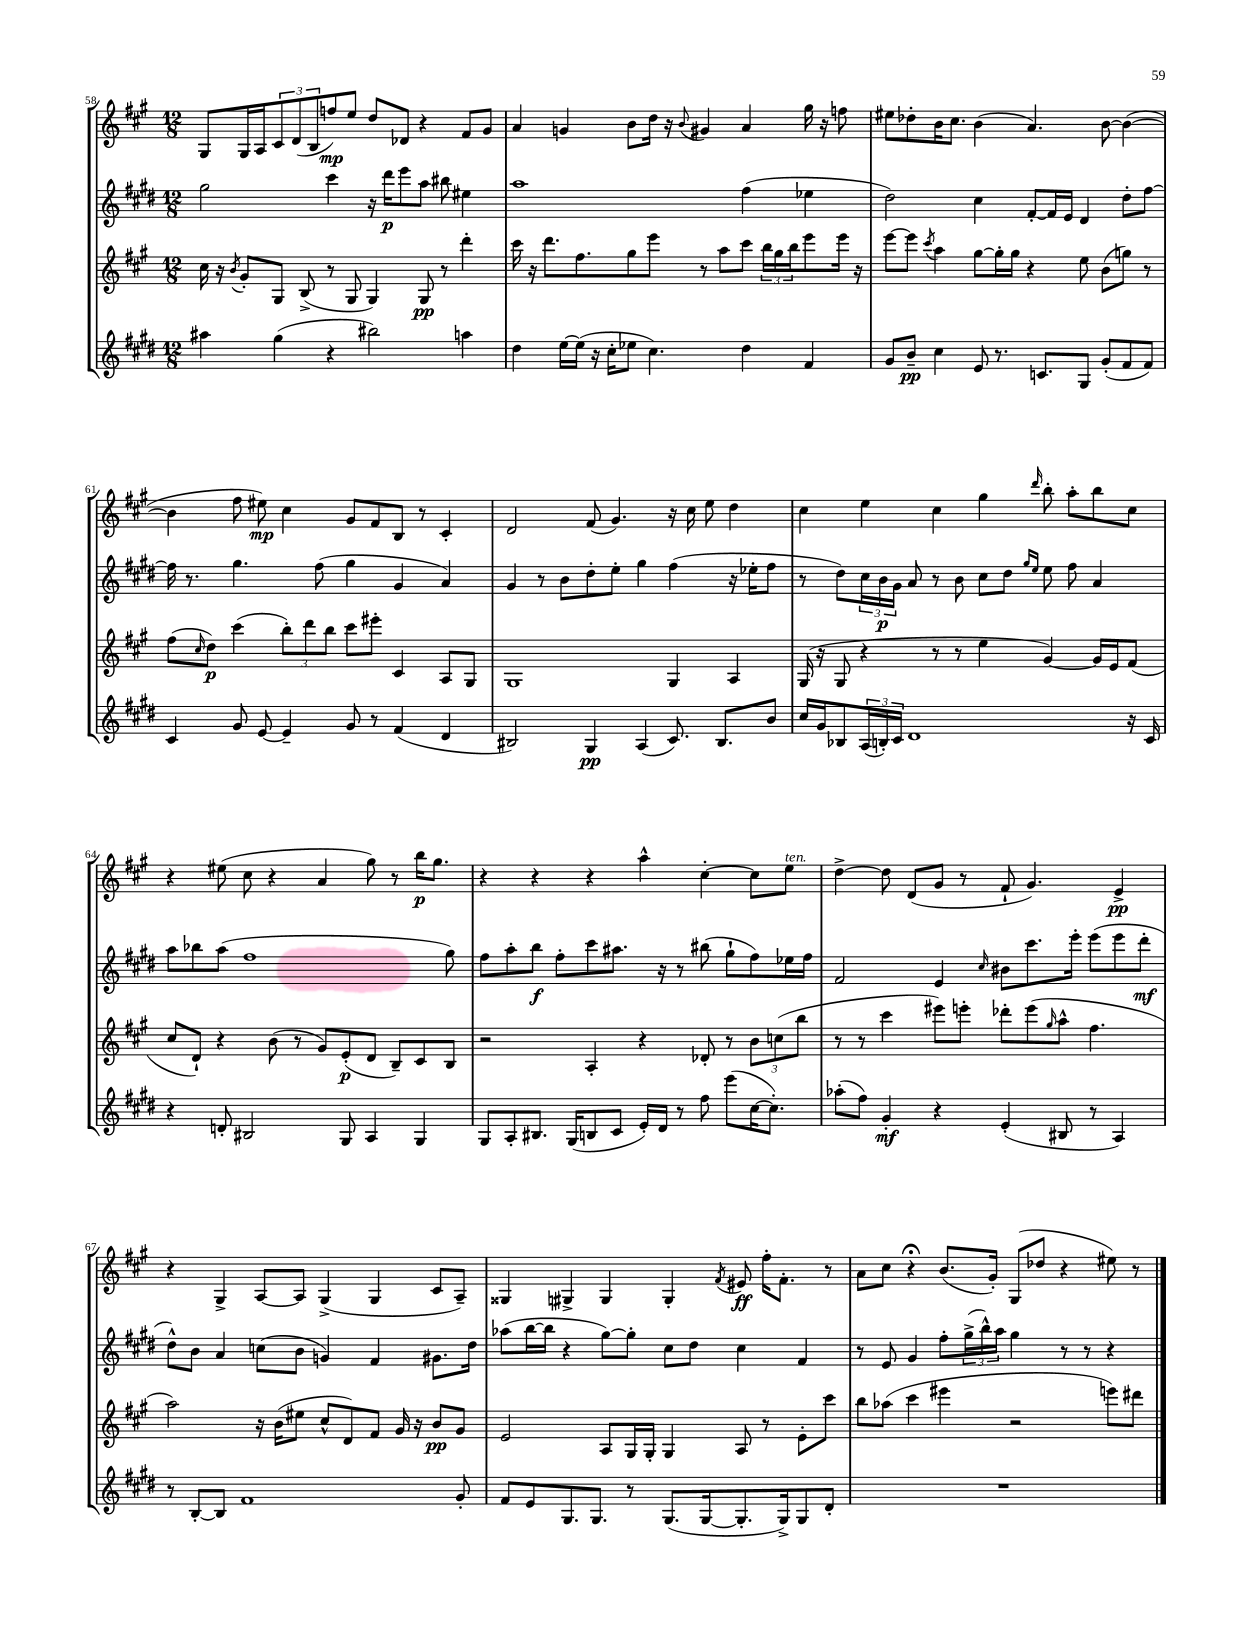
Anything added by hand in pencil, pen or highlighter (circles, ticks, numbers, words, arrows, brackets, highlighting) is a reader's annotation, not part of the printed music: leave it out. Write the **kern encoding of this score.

**kern	**kern	**kern	**kern
*staff4	*staff3	*staff2	*staff1
*clefG2	*clefG2	*clefG2	*clefG2
*k[f#c#g#d#]	*k[f#c#g#]	*k[f#c#g#d#]	*k[f#c#g#]
*M12/8	*M12/8	*M12/8	*M12/8
4aa#\	16cc#\	2gg#\	8G#/L
.	16r	.	.
.	8qb/	.	.
.	8g#'/L	.	16G#/L
.	.	.	16A/J
(4gg#\	8G#/J	.	12c#/
.	.	.	(12d/
.	(8B^/	.	.
.	.	.	12B/
4r	8r	4ccc#\	8ff/)
.	8G#/	.	8ee/J
2bb#\)	4G#/)	16r	8dd/L
.	.	16ddd#\LK	.
.	.	8eee\	8d-/J
.	8G#/	8aa\J	4r
.	8r	8bb#\	.
4aa\	4ddd'\	4ee#\	8f#/L
.	.	.	8g#/J
=	=	=	=
4dd#\	16ccc#\	1aa	4a/
.	16r	.	.
.	8.ddd\L	.	.
[16ee\LL	.	.	4g/
(16ee\]JJ	8.ff#\	.	.
16r	.	.	.
16cc#'\LK	.	.	.
8ee-\J	8gg#\	.	8b\L
4.cc#\)	8eee\J	.	16dd\Jk
.	.	.	16r
.	.	.	8qqb/
.	8r	.	4g#/
.	8aa\L	.	.
4dd#\	8ccc#\J	(4ff#\	4a/
.	24bb\LL	.	.
.	24gg#\	.	.
.	24bb\J	.	.
4f#/	8eee\	4ee-\	16gg#\
.	.	.	16r
.	16eee\Jk	.	8ff\
.	16r	.	.
=	=	=	=
8g#/L	[8eee\L	2dd#\)	8ee#\L
8b~/J	8eee\]J	.	8dd-'\
.	8qccc#/	.	.
4cc#\	4aa\	.	16b\K
.	.	.	8.cc#\J
8e/	[8gg#\L	4cc#\	(4b\
8.r	16gg#'\]L	.	.
.	16gg#\JJ	.	.
.	4r	[8f#'/L	4.a/)
8.c/L	.	.	.
.	.	16f#/]L	.
.	.	16e/JJ	.
8G#/J	8ee\	4d#/	.
(8g#'/L	(8b\L	.	[8b\
8f#/	8gg\J)	8dd#'\L	(4b\_
8f#/J)	8r	[8ff#\J	.
=	=	=	=
4c#/	(8ff#\L	16ff#\]	4b\]
.	.	8.r	.
.	16qqcc#/	.	.
.	8dd\J)	.	.
8g#/	(4ccc#\	4.gg#\	8ff#\
[8e/	.	.	8ee#\)
4e~/]	12bb'\L)	.	4cc#\
.	12ddd\	.	.
.	.	(8ff#\	.
.	12bb\J	.	.
8g#/	8ccc#\L	4gg#\	8g#/L
8r	8eee#'\J	.	8f#/
(4f#/	4c#/	4g#/	8B/J
.	.	.	8r
4d#/	8A/L	4a/)	4c#'/
.	8G#/J	.	.
=	=	=	=
2B#/)	1G#	4g#/	2d/
.	.	8r	.
.	.	8b\L	.
4G#/	.	8dd#'\	(8f#/
.	.	8ee'\J	4.g#/)
(4A/	.	4gg#\	.
8.c#/)	4G#/	(4ff#\	16r
.	.	.	16cc#\
.	.	.	8ee\
8.B#/L	.	.	.
.	4A/	16r	4dd\
.	.	16ee-'\LK	.
8b/J	.	8ff#\J	.
=	=	=	=
16cc#/LL	(16G#/	8r	4cc#\
16g#/J	16r	.	.
8B-/	8G#/	8dd#\L)	.
(24A/L	4r	24cc#\L	4ee\
24B'/)	.	24b\	.
24c#/JJ	.	24g#\JJ	.
1d#	.	8a/	.
.	8r	8r	4cc#\
.	8r	8b\	.
.	4ee\	8cc#\L	4gg#\
.	.	8dd#\J	.
.	.	16qqgg#/LL	.
.	.	16qqee/JJ	16qqddd/
.	[4g#/)	8ee\	8bb'\
.	.	8ff#\	8aa'\L
.	16g#/]LL	4a/	8bb\
.	16e/J	.	.
16r	(8f#/J	.	8cc#\J
16c#/	.	.	.
=	=	=	=
4r	8cc#/L	8aa\L	4r
.	8d`/J)	8bb-\	.
8d'/	4r	(8aa\J	(8ee#\
2B#/	.	1ff#	8cc#\
.	(8b\	.	4r
.	8r	.	.
.	8g#/L)	.	4a/
8G#/	(8e'/	.	.
4A/	8d/J	.	8gg#\)
.	8B~/L)	.	8r
4G#/	8c#/	.	16bb\LK
.	.	.	8.gg#\J
.	8B/J	8gg#\)	.
=	=	=	=
8G#/L	2r	8ff#\L	4r
8A'/	.	8aa'\	.
8.B#/J	.	8bb\J	4r
.	.	8ff#'\L	.
(16G#/LK	.	.	.
8B/	4A'/	8ccc#\	4r
8c#/J	.	8.aa#\J	.
16e'/LL)	4r	.	4aa^^\
16d#/JJ	.	16r	.
8r	.	8r	.
8ff#\	8d-'/	(8bb#\	[4cc#'\
(8eee\L	8r	8gg#`\L	.
[16cc#\K	12b\L	8ff#\)	8cc#\]L
8.cc#'\]J)	.	.	.
.	(12cc\	.	.
.	.	16ee-\L	8ee\J
.	12bb\J	.	.
.	.	16ff#\JJ	.
=	=	=	=
(8aa-'\L	8r	2f#/	[4dd^\
8ff#\J)	8r	.	.
4g#'/	4ccc#\	.	8dd\]
.	.	.	(8d/L
4r	8eee#\L)	4e/	8g#/J
.	8eee'\J	.	8r
.	.	16qqcc#/	.
(4e'/	8ddd-'\L	8b#\L	8f#`/
.	(8eee\	8.ccc#\	4.g#/)
.	16qqgg#/	.	.
8B#/	8aa^^\J	.	.
.	.	16eee'\Jk	.
8r	4.ff#\	(8eee\L	.
4A/)	.	8eee\	4e^/
.	.	8ddd#'\J	.
=	=	=	=
8r	2aa\)	8dd#^^\L)	4r
[8B'/L	.	8b\J	.
8B/]J	.	4a/	4G#^/
1f#	.	.	.
.	16r	(8cc\L	[8A/L
.	(16b\LK	.	.
.	8ee#\J	8b\J	8A/]J
.	8cc#^^/L	4g/)	(4G#^/
.	8d/)	.	.
.	8f#/J	4f#/	4G#/
.	16g#/	.	.
.	16r	.	.
.	8b/L	8.g#\L	8c#/L
8g#'/	8g#/J	.	8A~/J)
.	.	16dd#\Jk	.
=	=	=	=
8f#/L	2e/	(8aa-\L	4G##/
8e/	.	[16bb\L	.
.	.	16bb\]JJ	.
8.G#/	.	4r	4G#^/
8.G#/J	.	.	.
.	8A/L	[8gg#\L)	4G#/
8r	16G#/L	8gg#'\]J	.
.	16G#'/JJ	.	.
(8.G#/L	4G#/	8cc#\L	4G#'/
.	.	8dd#\J	.
[16G#/k	.	.	.
.	.	.	8qf#/
8.G#'/]	8A/	4cc#\	8e#/
.	8r	.	16ff#'\LK
16G#^/k)	.	.	8.f#'\J
8G#/	8e'\L	4f#/	.
8d#'/J	8ccc#\J	.	8r
=	=	=	=
1.r	8bb\L	8r	8a\L
.	(8aa-\J	8e/	8cc#\J
.	4ccc#\	4g#/	4r;
.	4eee#\	8ff#'\L	(8.b/L
.	.	(24gg#^\L	.
.	.	24bb^^\)	.
.	.	.	16g#'/Jk)
.	.	24aa\JJ	.
.	2r	4gg#\	(8G#/L
.	.	.	8dd-/J
.	.	8r	4r
.	.	8r	.
.	8eee\L)	4r	8ee#\)
.	8ddd#\J	.	8r
==	==	==	==
*-	*-	*-	*-
